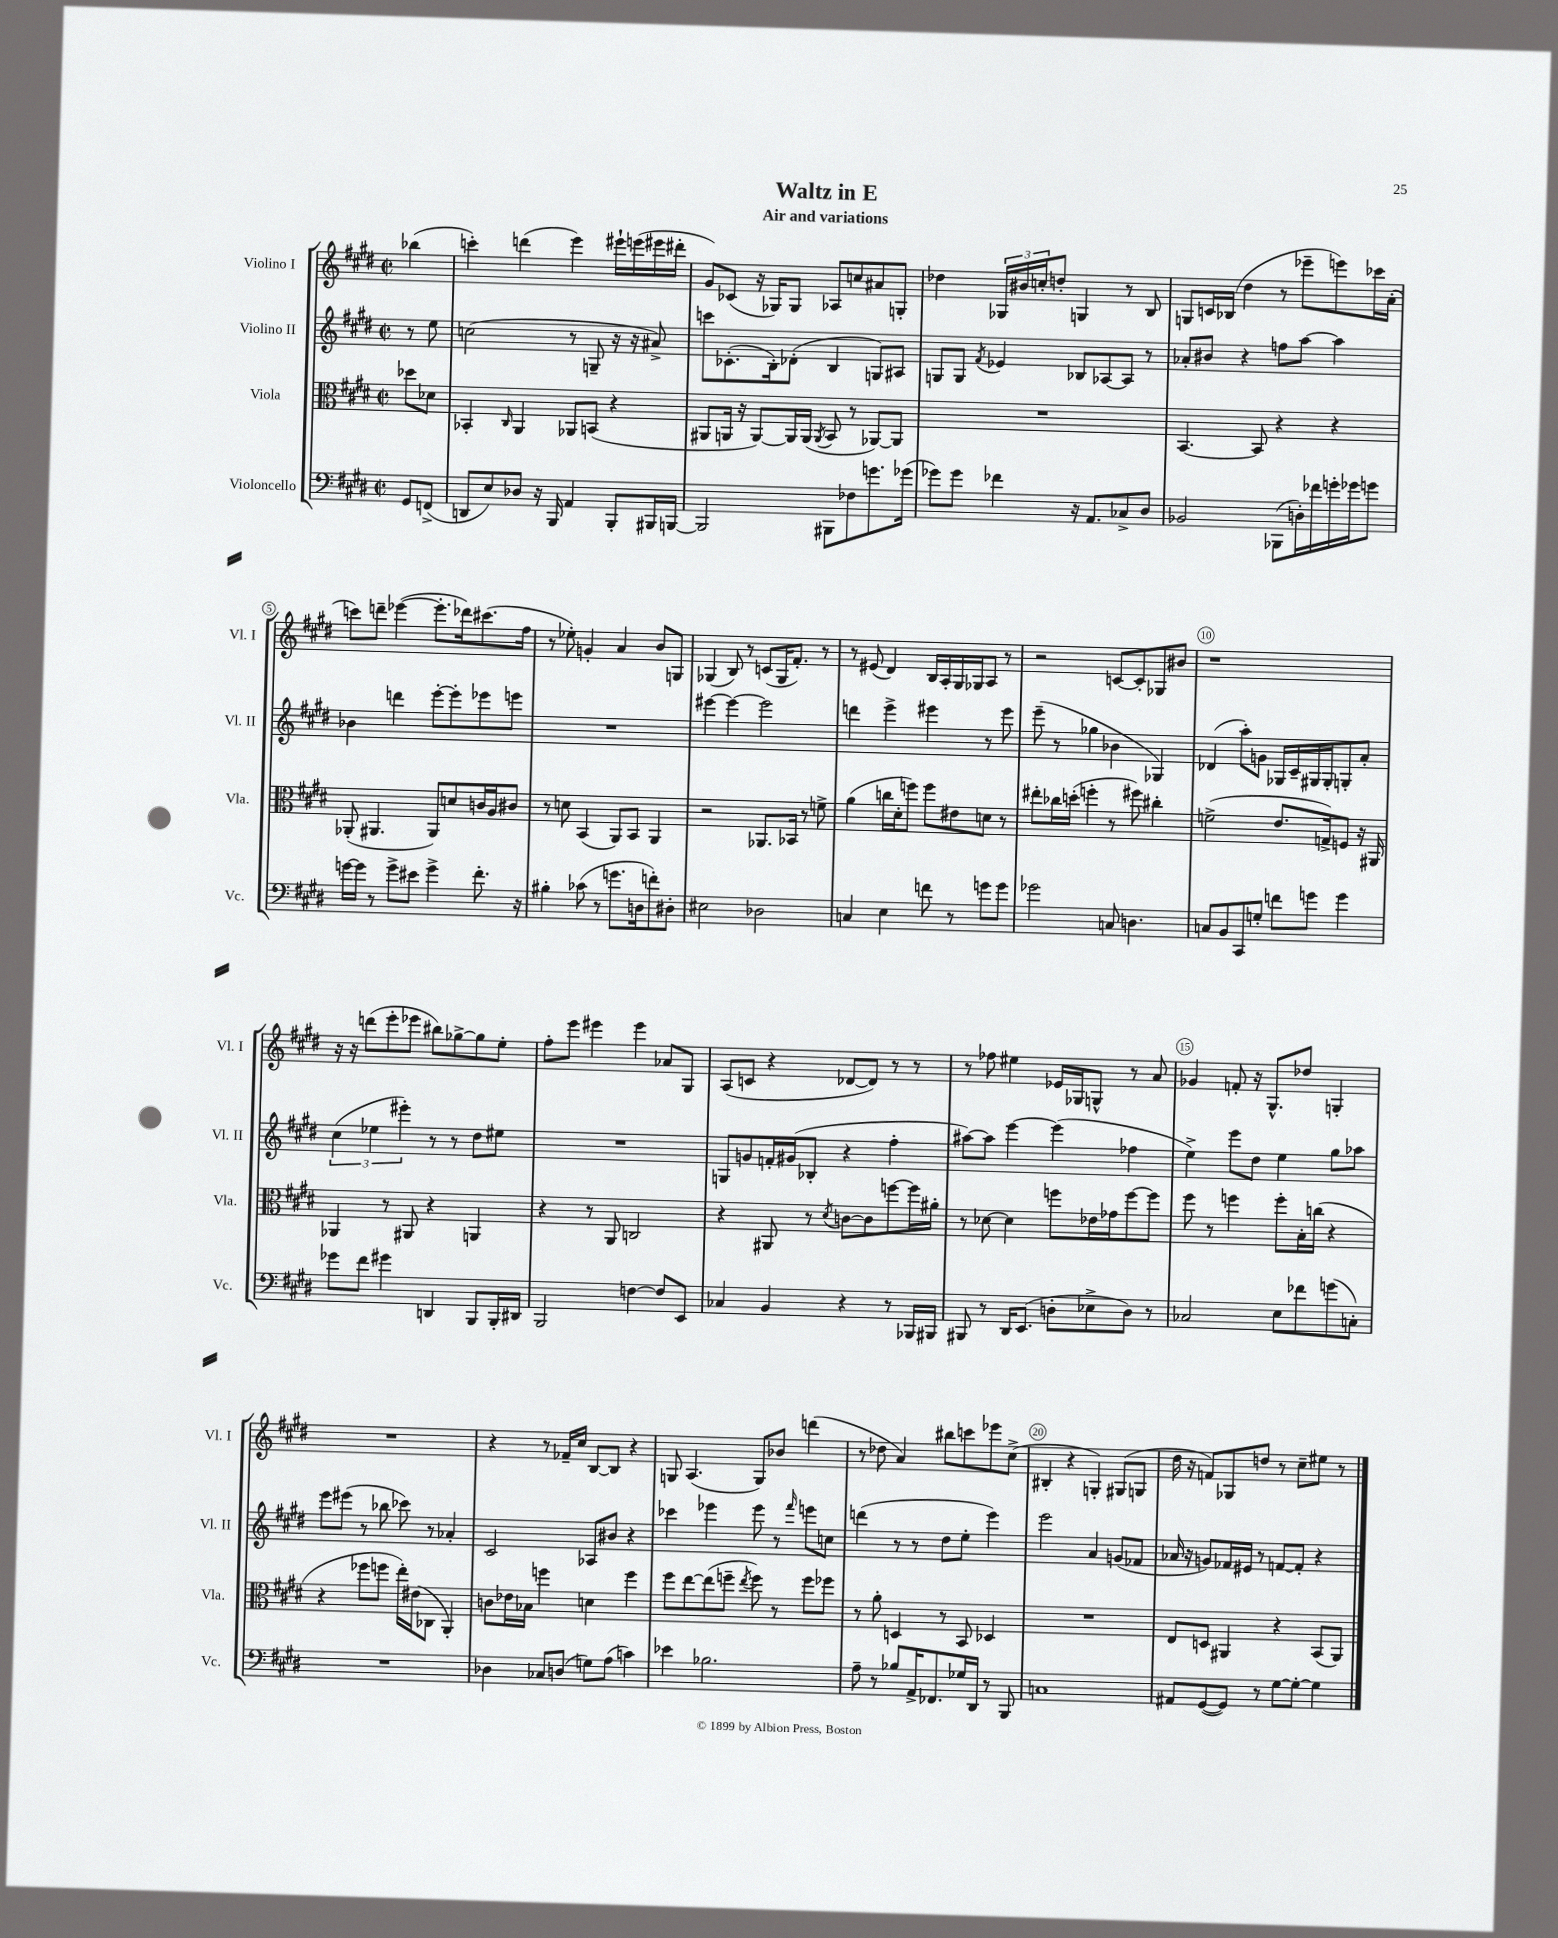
\header { title = "Waltz in E" subtitle = "Air and variations" }
<<
\new StaffGroup <<
\new Staff = "s0" \with { instrumentName = "Violino I" shortInstrumentName = "Vl. I" } {
    \clef treble \key e \major \defaultTimeSignature \time 2/2 \partial 4
    bes''4( |
    c'''4-.) d'''4( e'''4) eis'''16-! e'''16( eis'''16 dis'''16-. |
    gis'8) ces'8( r16 ges16) ges8 aes8 c''8 ais'8 g8-. |
    des''4 \tuplet 3/2 { ges16 bis'16 c''16-. } d''8-. g4 r8 b8 |
    g8 c'16 bes16( dis''4 r8 ees'''8-- e'''8) ces'''16 a'16-.( |
    c'''8) d'''8-- ees'''4~( ees'''8.-. des'''16) cis'''8.( fis''16 |
    r8 ees''8-.) g'4-. a'4 b'8 g8 |
    ges4( b8) r8 c'8( ges16 fis'8.-.) r8 |
    r8 eis'8( dis'4) b16 a16-. gis16 ges16 a8 r8 |
    r2 c'8~ c'8-. ges8 bis'8 |
    r1 |
    r16 r16 d'''8( e'''8-. ees'''8 bis''8) ges''8~-> ges''8 e''8-. |
    fis''8-. e'''8 eis'''4 eis'''4 aes'8 gis8 |
    a8( c'8 r4 des'8~ des'8) r8 r8 |
    r8 fes''8 eis''4 ees'16 ges16 g8-^ r8 a'8 |
    ges'4 f'8-. r16 gis8.-^ des''8 g4-. |
    R1 |
    r4 r8 fes'16-- cis''16 b8~ b8 r4 |
    g8 a4.( g8) bes'8 d'''4( |
    r8 des''8 a'4) bis''8 c'''8 ees'''8 cis''8->( |
    bis4-. r4 g4-.) gis8( g8 |
    dis''16 r16 f'8) ges8 d''8 r8 cis''8-- eis''8 r8 \bar "|." |
}
\new Staff = "s1" \with { instrumentName = "Violino II" shortInstrumentName = "Vl. II" } {
    \clef treble \key e \major \defaultTimeSignature \time 2/2 \partial 4
    r8 e''8 |
    c''2( r8 g8-- r16 r16 ais'8->) |
    c'''8 ces'8.-.( b16-.) des'8-.( b4 g8) ais8 |
    g8 g8 \acciaccatura { fis'8 } ees'4 bes8 aes8~ aes8 r8 |
    aes'8-. bis'8 r4 f''8 a''8~ a''4 |
    bes'4 d'''4 e'''8~-. e'''8-. ees'''8 e'''8 |
    R1 |
    eis'''4~ eis'''4~ eis'''2 |
    d'''4 e'''4-> eis'''4 r8 eis'''8 |
    e'''8--( r8 ges''4 bes'4 ges4) |
    des'4( a''8-.) g'8 ges16 cis'16-- gis16 gis16-. g8-. a'8-. |
    \tuplet 3/2 { cis''4( ees''4 eis'''4-.) } r8 r8 dis''8 eis''8 |
    R1 |
    g8 g'8 f'16-. gis'16( bes8-. r4 fis''4-. |
    ais''8~) ais''8 e'''4~ e'''4( fes''4 |
    e''4->) e'''8 dis''8 e''4 gis''8 aes''8 |
    e'''8 eis'''8( r8 bes''8 ces'''8) r8 aes'4-. |
    cis'2 aes8 bis'8 r4 |
    ces'''4 ees'''4 ees'''8 r8 \grace { fis'''16 } e'''8 c''8 |
    d'''4( r8 r8 dis''8 e''8-. e'''4) |
    e'''2 a'4 g'8( fes'8 |
    aes'16 r16 g'8) fes'16 eis'16 r8 f'8~ f'8-. r4 \bar "|." |
}
\new Staff = "s2" \with { instrumentName = "Viola" shortInstrumentName = "Vla." } {
    \clef alto \key e \major \defaultTimeSignature \time 2/2 \partial 4
    des''8 des'8 |
    bes,4-. \grace { cis16 } a,4 aes,8 b,8( r4 |
    ais,8 a,16 r16 a,8~) a,16 a,16( \acciaccatura { a,8 } b,8 r8 aes,8~) aes,8 |
    R1 |
    b,4.~ b,8 r4 r4 |
    aes,8-.( ais,4. ais,8) d'8 c'16 a16 cis'8 |
    r8 d'8 b,4( a,8) b,8 a,4 |
    r2 aes,8. bes,16 r8 f'8-> |
    a'4( c''16 dis'16-. f''8) f''8 eis'8 d'8 r8 |
    eis''8-. ces''16 d''16-.( f''4-. r8 fis''8) cis''4-. |
    f'2->( e'8. g16->) f8 r16 ais,16 |
    aes,4 r8 ais,8 r4 a,4 |
    r4 r8 a,8 c2 |
    r4 ais,8 r8 \acciaccatura { dis'8 } c'8~ c'8 f''8~ f''16 ais'16-. |
    r8 des'8~ des'4 f''8 ees'16 ges'16 f''8~ f''8 |
    fis''8 r8 f''4 f''8-. b16-. c''16( r4 |
    r4 fes''8 f''8 e''16-.) eis'16( ces8 a,4-.) |
    c'8 ees'16 bes16 f''4 d'4 f''4 |
    fis''8 e''8~ e''8( f''8-- \acciaccatura { e''8 } f''8) r8 f''8 fes''8 |
    r8 a'8-. d4 r8 b,8 des4 |
    R1 |
    e8 d8 ais,4 r4 b,8( ais,8) \bar "|." |
}
\new Staff = "s3" \with { instrumentName = "Violoncello" shortInstrumentName = "Vc." } {
    \clef bass \key e \major \defaultTimeSignature \time 2/2 \partial 4
    gis,8 f,8->( |
    d,8 e8) des8 r16 b,,16 a,4 b,,8-. bis,,16 b,,16~ |
    b,,2 bis,,8 fes8 g'8. ges'16( |
    ges'8) ges'8 fes'4 r16 a,8. ces8-> dis8 |
    bes,2 bes,,8( d16-.) fes'16 g'16-. ges'16 g'8 |
    g'16~ g'16 r8 g'8-> eis'8 g'4-> fis'8.-. r16 |
    bis4-. ces'8( r8 g'8. d16 f'8-.) dis8-. |
    eis2 des2 |
    c4 e4 f'8 r8 g'8 g'8 |
    ges'2 c8 d4. |
    c8 b,8 cis,8 g8-. f'8 g'8 g'4 |
    ges'8 fis'8 gis'4 d,4 b,,8 b,,16-. dis,16 |
    b,,2 f4~ f8 e,8 |
    ces4 b,4 r4 r8 bes,,16 bis,,16 |
    bis,,8 r8 dis,16 e,8.( d8-. ees8-> d8) r8 |
    ces2 e8 fes'8 g'8( c8-.) |
    R1 |
    des4 ces8 d8( g8) a8( c'4) |
    ees'4 bes2. |
    a8-- r8 bes8 a,16-> fes,8. ges16 dis,16 r8 b,,8 |
    c1 |
    ais,8 gis,8~( gis,8) r8 gis8~ gis8~-. gis4 \bar "|." |
}
>>
>>
\layout { \context { \Score \override BarNumber.break-visibility = ##(#f #t #t) barNumberVisibility = #(every-nth-bar-number-visible 5) \override BarNumber.stencil = #(make-stencil-circler 0.1 0.3 ly:text-interface::print) } }
